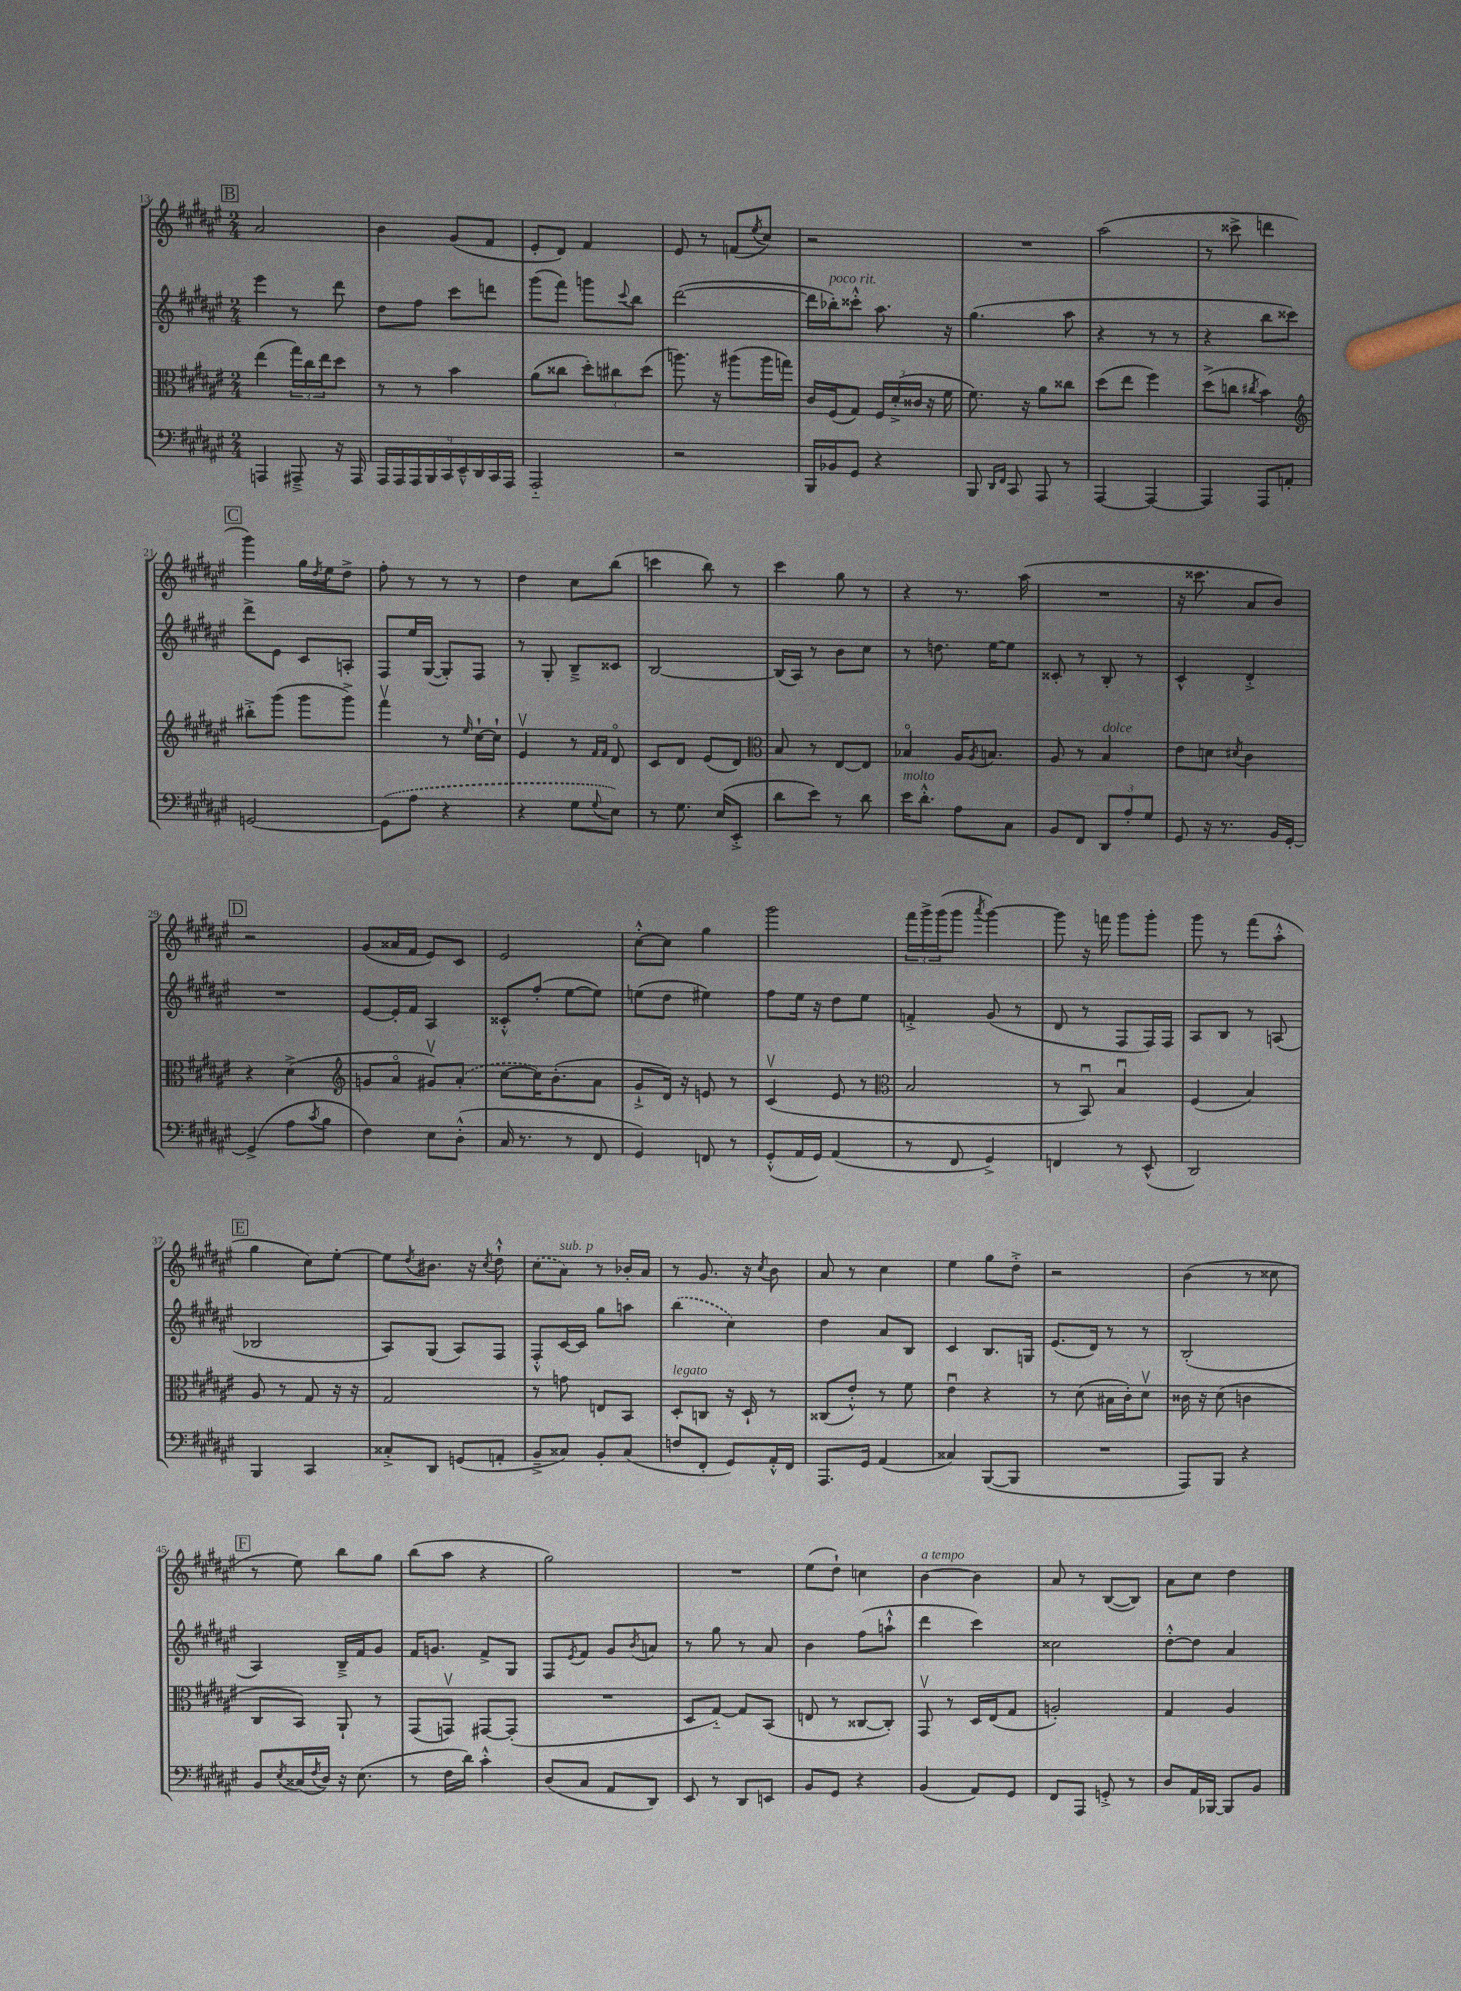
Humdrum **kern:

**kern	**kern	**kern	**kern
*staff4	*staff3	*staff2	*staff1
*clefF4	*clefC3	*clefG2	*clefG2
*k[f#c#g#d#a#e#]	*k[f#c#g#d#a#e#]	*k[f#c#g#d#a#e#]	*k[f#c#g#d#a#e#]
*M2/4	*M2/4	*M2/4	*M2/4
4AAA	(4ee#	4eee#	2a#
8AAA#~^	24gg#)	8r	.
.	24cc#	.	.
.	24ee#	.	.
16r	8dd#	8ddd#	.
16AAA#	.	.	.
=	=	=	=
18AAA#	8r	8dd#	4b
18AAA#	.	.	.
18AAA#	.	.	.
.	8r	8ff#	.
18BBB	.	.	.
18CC#	.	.	.
.	4b	8ccc#	(8g#
18EE#~^^	.	.	.
18DD#	.	.	.
.	.	8ddd	8f#
18CC#	.	.	.
18AAA#	.	.	.
=	=	=	=
2AAA#'~	(8a#	(8ggg#	8e#'
.	8cc##	8fff#)	8d#)
.	12dd#')	8ggg	4f#
.	12cc#	.	.
.	.	8qqccc#	.
.	.	8bb	.
.	(12dd#	.	.
=	=	=	=
2r	8.aa)	([2ddd#	8e#
.	.	.	8r
.	16r	.	.
.	(8aa#	.	(8f
.	.	.	8qee#
.	16aa#	.	8cc#)
.	16gg)	.	.
=	=	=	=
16BBB	16c#	16ddd#]	2r
16BB-	(16F#	16bb-')	.
8GG#	8G#)	8ccc##'^^	.
4r	24F#	8.aa#	.
.	(24d#'^	.	.
.	24c##	.	.
.	16r	.	.
.	16f#	16r	.
=	=	=	=
8BBB	8.f#)	(4.gg#	2r
16qqDD#	.	.	.
16qqFF#	.	.	.
8CC#	.	.	.
.	16r	.	.
8AAA#	8a#	.	.
8r	8cc##	8aa#	.
=	=	=	=
[4AAA#	(8dd#	4r	(2aa#
.	8ee#	.	.
4AAA#_	4ff#)	8r	.
.	.	8r	.
=	=	=	=
4AAA#]	(8dd#^	4r	8r
.	8cc	.	8ccc##^
.	8qcc#	.	.
8AAA#	4b)	8bb	4ddd
8AA'	.	8ccc##)	.
=	=	=	=
*	*clefG2	*	*
[2GG	8bb#'^	8ddd#^	4ggg#)
.	(8ggg#	8e#	.
.	8ggg#	8c#	16gg#
.	.	.	8qdd#
.	.	.	16ee#
.	8ggg#^)	8A'	8dd#^
=	=	=	=
(8GG]	4fff#v	8F#	8ff#'
8A#	.	16ee#	8r
.	.	([16G#	.
4r	8r	8G#'])	8r
.	16qqee#	.	.
.	[16cc#`	8F#	8r
.	16cc#`]	.	.
=	=	=	=
4r	4e#v	8r	4dd#
.	.	8G#'	.
8G#	8r	8B~^	8cc#
.	16qqf#	.	.
8qqG#	16qqf#	.	.
8E#)	8d#o	8c##	(8bb
=	=	=	=
8r	8c#	[2B	4ccc
8.G#	8d#	.	.
.	(8e#	.	8bb)
(16E#	.	.	.
8EE#'^	8d#)	.	8r
=	=	=	=
*	*clefC3	*	*
8d#	8B	(16B]	4ccc#
.	.	16A#)	.
8e#)	8r	8r	.
8r	[8E#	8b	8gg#
8d#	8E#]	8cc#	8r
=	=	=	=
16e#	4B-o	8r	4r
8.d#'^^	.	.	.
.	.	8.dd	.
8A#	16A#	.	8.r
.	8qA#	.	.
.	8.B	[16ee#	.
8C#	.	8ee#]	.
.	.	.	(16aa#
=	=	=	=
8BB	8A#	8c##'	2r
8FF#	8r	8r	.
12DD#	4B	8B'	.
12A#'	.	.	.
.	.	8r	.
12G#	.	.	.
=	=	=	=
8GG#	8e#	4c#^^	16r
.	.	.	8.ccc##
16r	8d	.	.
8.r	.	.	.
.	8qd#	.	.
.	4c#	4d#'^	8a#
16BB	.	.	8b)
[16GG#'	.	.	.
=	=	=	=
(4GG#^]	4r	2r	2r
8A#	(4d#^	.	.
8qc#	.	.	.
8B	.	.	.
=	=	=	=
*	*clefG2	*	*
4F#)	8g	[8e#	(8g#
.	8a#o	16e#']	16a##
.	.	16f#	16f#
8E#	8g#v)	4A#	8e#)
(8D#'^^	(8a#'	.	8c#
=	=	=	=
16C#	[8cc#	8c##'^^	2e#
8.r	.	.	.
.	16cc#])	(8ff#'	.
.	(8.b'	.	.
8r	.	[8ee#	.
8FF#	8a#	8ee#])	.
=	=	=	=
4GG#)	8g#`^	(8ee	[8cc#'^^
.	16d#)	8dd#	8cc#]
.	16r	.	.
8FF	8e	4ee#)	4gg#
8r	8r	.	.
=	=	=	=
(8GG#'^^	(4c#v	8ff#	2ggg#
16AA#	.	16ee#	.
16GG#)	.	16r	.
(4AA#	8e#	8dd#	.
.	8r	8ee#	.
=	=	=	=
*	*clefC3	*	*
8r	2B	4f'^	24fff#
.	.	.	24ggg#^
.	.	.	(24ggg#
8FF#	.	.	8ggg#
.	.	.	8qaaa#
4GG#^)	.	(8g#	[4ggg#)
.	.	8r	.
=	=	=	=
4FF	8r	8d#	8ggg#]
.	8BBu)	8r	16r
.	.	.	16fff
8r	4Bu	8F#	8ggg#
(8EE#^^	.	16F#)	8ggg#'
.	.	16F#	.
=	=	=	=
2DD#)	(4F#	8A#	8ggg#
.	.	8B	8r
.	4B)	8r	(8fff#
.	.	(8A	8aa#'^^
=	=	=	=
4BBB	8A#	2B-	4gg#
.	8r	.	.
4CC#	8G#	.	8cc#)
.	16r	.	[8ee#'
.	16r	.	.
=	=	=	=
8C##'^	2G#	8A#)	8ee#]
.	.	.	8qdd#
8DD#	.	(8G#	8.b#
(8GG	.	8A#)	.
.	.	.	16r
.	.	.	8qcc#
8AA'	.	8F#	8dd#`^^
=	=	=	=
8BB~^	8r	8F#'^^	(8cc#
8C##)	8g	[16c#	8a#)
.	.	16c#]	.
8BB'	8E	8gg#	8r
(8C##	8BB	8aa	16b-'
.	.	.	16a#
=	=	=	=
8F	8D#'	(4bb	8r
8FF#'	8C	.	8.g#
8GG#)	16r	4cc#)	.
.	16D#`	.	16r
.	.	.	8qcc#
16AA#'^^	8r	.	8b
16FF#	.	.	.
=	=	=	=
8.AAA#	(8C##	4dd#	8a#
.	8e#'^^)	.	8r
16GG#	.	.	.
(4AA#	8r	8a#	4cc#
.	8f#	8B	.
=	=	=	=
4C##)	4e#u	4c#	4ee#
([8BBB	4r	8.B	8gg#
8BBB]	.	.	8dd#'^
.	.	16G	.
=	=	=	=
2r	8r	(8.e#	2r
.	(8d#	.	.
.	.	16d#)	.
.	16B#	8r	.
.	16c#')	.	.
.	8d#v	8r	.
=	=	=	=
8AAA#)	16c##	(2B'	(4b
.	16r	.	.
8BBB	(8d#	.	.
4r	4c	.	8r
.	.	.	8cc##
=	=	=	=
8BB	8C#	4A#)	8r
8qE#	.	.	.
(16C##	8BB)	.	8ee#)
8qF#	.	.	.
16D#)	.	.	.
16r	8AA#`	16B~^	8bb
(8.E#	.	16f#	.
.	8r	8g#	8gg#
=	=	=	=
8r	(8GG#	16f#	(8bb
.	.	8.g	.
16F#	8GGv)	.	8aa#
16d#)	.	.	.
4c#'^^	[8GG#	8f#^	4r
.	(8GG#']	8G#	.
=	=	=	=
(8D#	2r	8F#	2gg#)
.	.	8qe#	.
8C#	.	8f#	.
8AA#	.	8g#	.
.	.	8qb	.
8DD#)	.	8a	.
=	=	=	=
8EE#	8D#	8r	2r
8r	[8G#'~)	8gg#	.
8DD#	8G#]	8r	.
8EE	(8BB	8a#	.
=	=	=	=
8BB	8E	4b	(8ee#
8GG#	8r	.	8dd#`)
4r	[8C##	(8ff#	4cc
.	8C##'])	8aa`^^	.
=	=	=	=
(4BB	8GG#v	4ddd#	[4b
.	8r	.	.
8AA#)	16D#	4ccc#)	4b]
.	(16E#	.	.
8GG#	8G#	.	.
=	=	=	=
8FF#	2A')	2cc##	8a#
8AAA#	.	.	8r
8GG'^	.	.	([8B
8r	.	.	8B])
=	=	=	=
8D#	4G#	[8dd#'^^	8a#
16AA#	.	8dd#]	8cc#
[16BBB-	.	.	.
8BBB-]	4A#	4a#	4dd#
8BB	.	.	.
==	==	==	==
*-	*-	*-	*-
